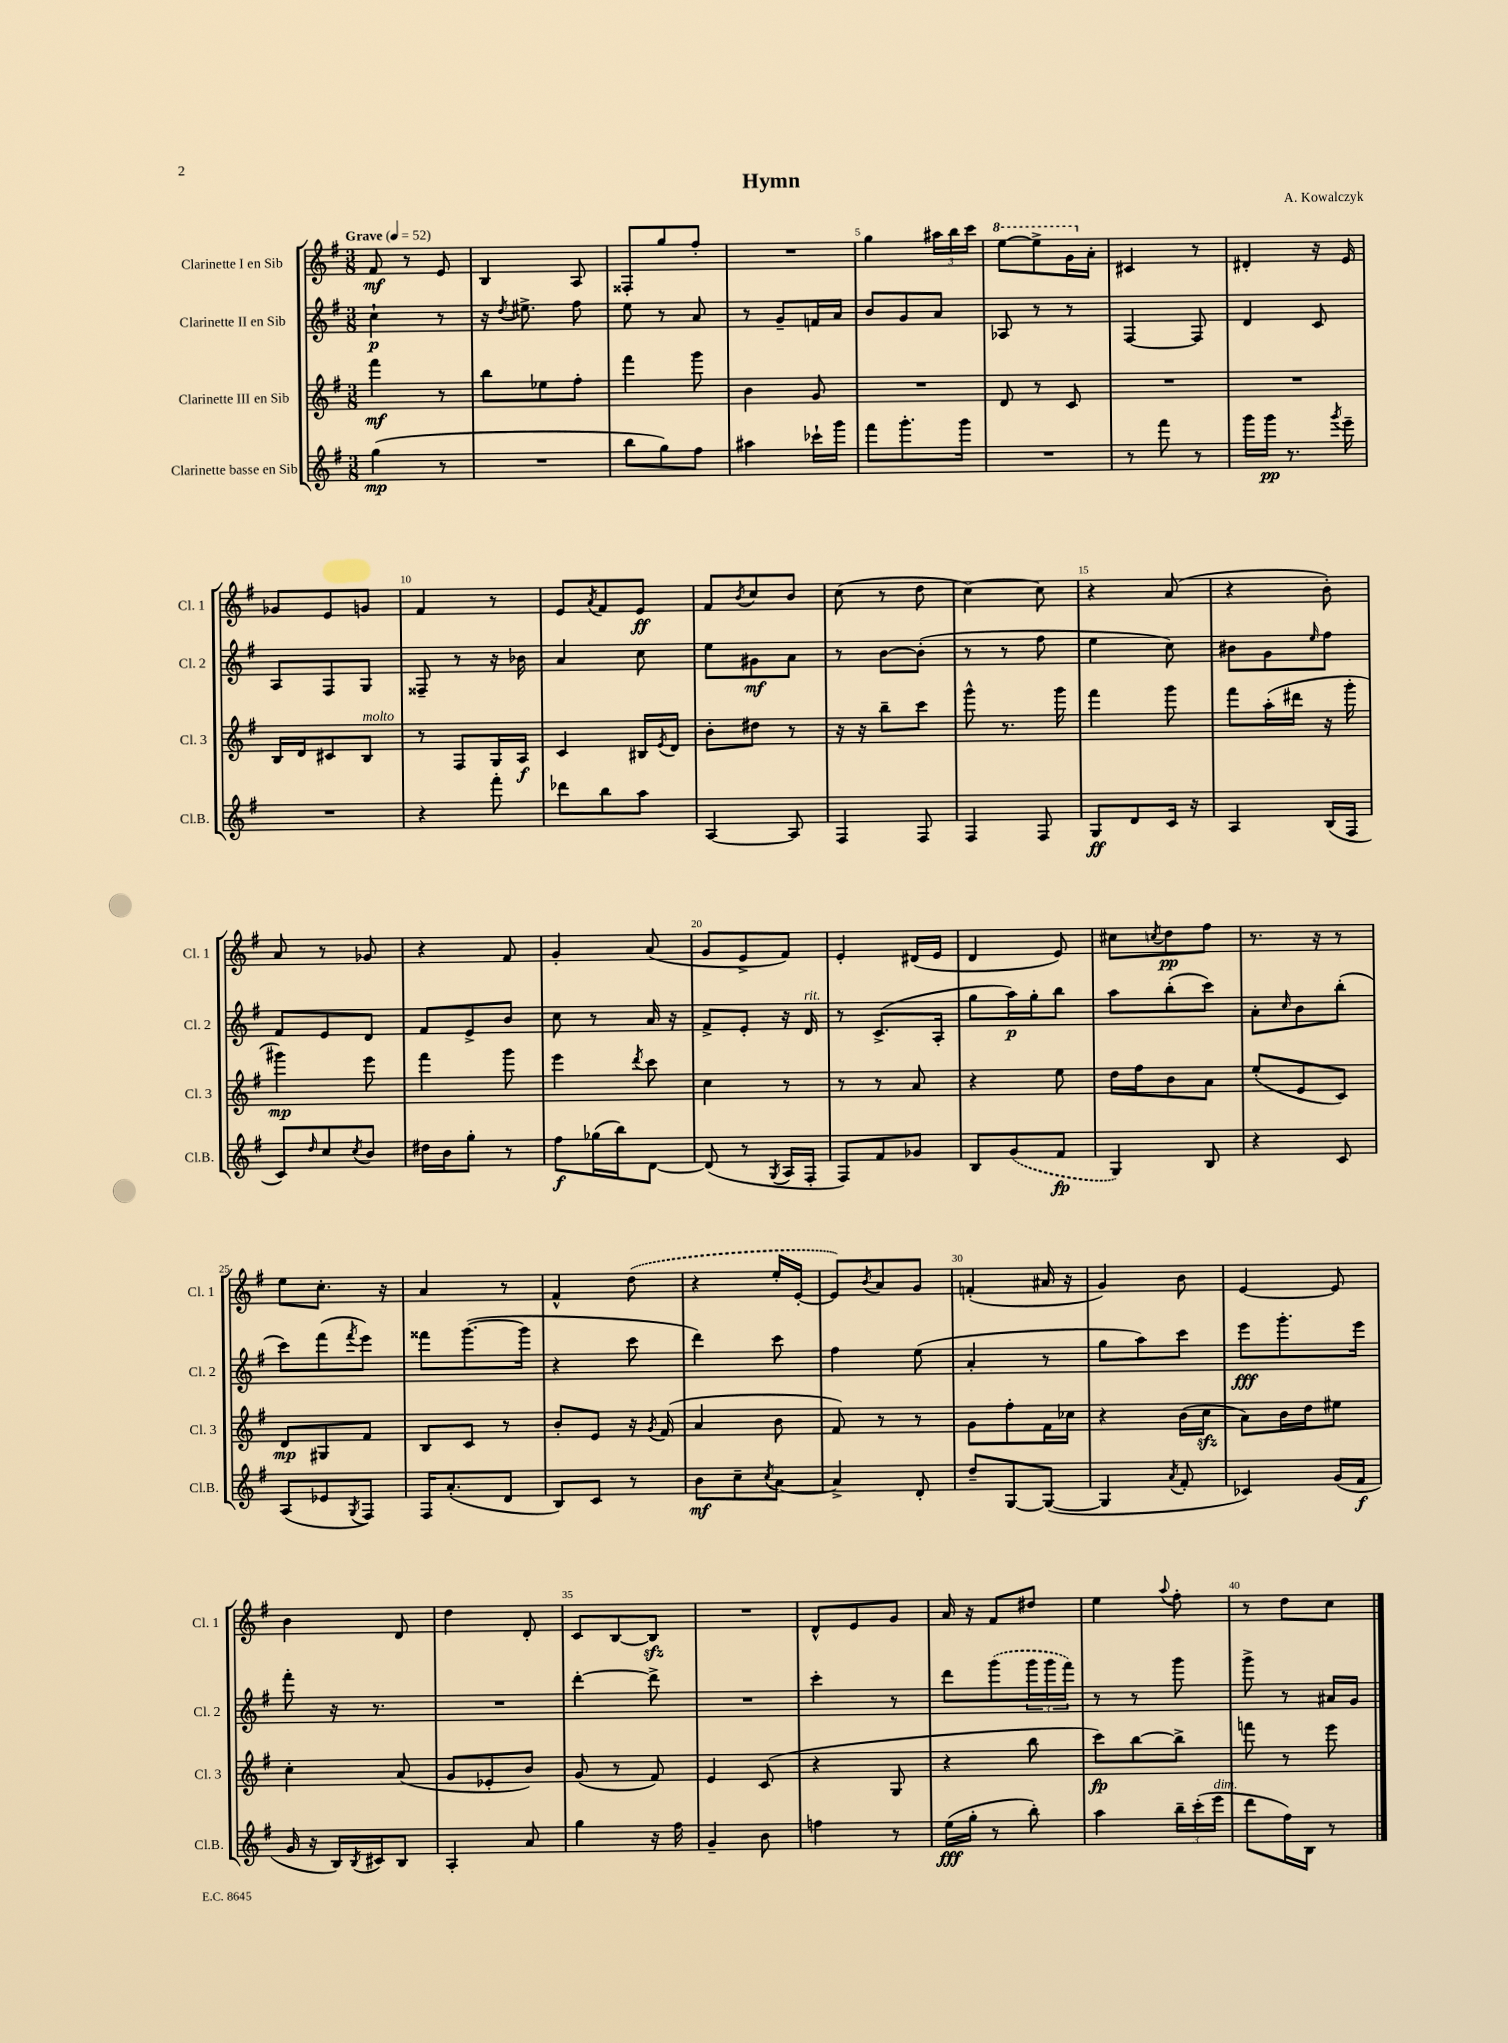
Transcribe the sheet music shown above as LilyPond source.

\header { title = "Hymn" composer = "A. Kowalczyk" }
<<
\new StaffGroup <<
\new Staff = "s0" \with { instrumentName = "Clarinette I en Sib" shortInstrumentName = "Cl. 1" } {
    \clef treble \key g \major \numericTimeSignature \time 3/8 \tempo "Grave" 4 = 52
    fis'8\mf r8 e'8 |
    b4 a8 |
    fisis8-. g''8 fis''8-. |
    R4. |
    g''4 \tuplet 3/2 { ais''16 b''16 c'''16 } |
    \ottava #1 e'''8~ e'''8-> g''16 \ottava #0 a'16-. |
    cis'4 r8 |
    dis'4-. r16 e'16 |
    ges'8 e'8 g'8 |
    fis'4 r8 |
    e'8 \acciaccatura { a'8 } fis'8 e'8\ff |
    fis'8 \acciaccatura { b'8 } c''8 b'8 |
    c''8( r8 d''8 |
    c''4~) c''8 |
    r4 a'8( |
    r4 b'8-.) |
    a'8 r8 ges'8 |
    r4 fis'8 |
    g'4-. a'8( |
    g'8 e'8-> fis'8) |
    e'4-. dis'16( e'16 |
    d'4 e'8) |
    cis''8 \acciaccatura { c''8 } d''8\pp fis''8 |
    r8. r16 r8 |
    e''8 c''8.-. r16 |
    a'4 r8 |
    fis'4-^ \once \slurDashed d''8( |
    r4 e''16-. e'16~-. |
    e'8) \acciaccatura { b'8 } a'8 g'8 |
    f'4-.( ais'16 r16 |
    g'4) b'8 |
    e'4~ e'8 |
    b'4 d'8 |
    d''4 d'8-. |
    c'8 b8~ b8\sfz |
    R4. |
    d'8-^ e'8 g'8 |
    a'16 r16 fis'8 dis''8 |
    e''4 \appoggiatura { a''8 } fis''8-. |
    r8 d''8 c''8 \bar "|." |
}
\new Staff = "s1" \with { instrumentName = "Clarinette II en Sib" shortInstrumentName = "Cl. 2" } {
    \clef treble \key g \major \numericTimeSignature \time 3/8
    c''4-!\p r8 |
    r16 \acciaccatura { d''8 } eis''8.-> fis''8 |
    e''8 r8 a'8 |
    r8 g'8-- f'16 a'16 |
    b'8 g'8 a'8 |
    aes8 r8 r8 |
    fis4~ fis8 |
    d'4 c'8 |
    a8 fis8 g8 |
    fisis8-- r8 r16 bes'16 |
    a'4 c''8 |
    e''8 gis'8\mf a'8 |
    r8 b'8~ b'8-.( |
    r8 r8 fis''8 |
    e''4 c''8) |
    bis'8 g'8 \grace { e''16 } fis''8 |
    fis'8 e'8 d'8 |
    fis'8 e'8-> b'8 |
    c''8 r8 a'16 r16 |
    fis'8-> e'8-. r16 d'16^\markup { \italic "rit." } |
    r8 c'8.->( a16-. |
    g''8 a''16\p) g''16-. b''8 |
    a''8 b''8-.( c'''8) |
    a'8-. \grace { c''16 } b'8 b''8-.( |
    c'''8) fis'''8( \acciaccatura { fis'''8 } e'''8) |
    fisis'''8 g'''8.~( g'''16 |
    r4 c'''8 |
    d'''4) c'''8 |
    fis''4 e''8( |
    a'4-. r8 |
    g''8 a''8) c'''8 |
    e'''8\fff g'''8.-. e'''16 |
    fis'''8-. r16 r8. |
    R4. |
    d'''4~-. d'''8-> |
    R4. |
    c'''4-. r8 |
    d'''8 \once \slurDashed g'''8( \tuplet 3/2 { g'''16 g'''16 fis'''16) } |
    r8 r8 g'''8 |
    g'''8-> r8 ais'16 g'16 \bar "|." |
}
\new Staff = "s2" \with { instrumentName = "Clarinette III en Sib" shortInstrumentName = "Cl. 3" } {
    \clef treble \key g \major \numericTimeSignature \time 3/8
    fis'''4\mf r8 |
    b''8 ees''8 fis''8-. |
    fis'''4 g'''8 |
    b'4 g'8 |
    R4. |
    d'8 r8 c'8 |
    R4. |
    R4. |
    b16 d'16 cis'8 b8^\markup { \italic "molto" } |
    r8 fis8 g16 a16\f |
    c'4 bis16 \acciaccatura { e'8 } d'16 |
    b'8-. dis''8 r8 |
    r16 r16 b''8-- c'''8 |
    g'''8-^ r8. g'''16 |
    fis'''4 g'''8 |
    fis'''8 a''16-.( dis'''16 r16 g'''16-. |
    gis'''4\mp) e'''8 |
    fis'''4 g'''8 |
    e'''4 \acciaccatura { d'''8 } c'''8 |
    c''4 r8 |
    r8 r8 a'8 |
    r4 e''8 |
    d''16 fis''16 b'8 a'8 |
    e''8-.( e'8 c'8) |
    d'8\mp gis8 fis'8 |
    b8 c'8 r8 |
    b'8-. e'8 r16 \acciaccatura { g'8 } fis'16( |
    a'4 b'8 |
    fis'8) r8 r8 |
    g'8 fis''8-. fis'16 ces''16 |
    r4 b'16( c''16\sfz |
    a'8) b'16 d''16 eis''8 |
    c''4-. a'8( |
    g'8 ees'8-. b'8) |
    g'8( r8 fis'8) |
    e'4 c'8( |
    r4 g8 |
    r4 b''8 |
    c'''8\fp) b''8~ b''8-> |
    f'''8 r8 e'''8 \bar "|." |
}
\new Staff = "s3" \with { instrumentName = "Clarinette basse en Sib" shortInstrumentName = "Cl.B." } {
    \clef treble \key g \major \numericTimeSignature \time 3/8
    g''4\mp( r8 |
    R4. |
    b''8 g''8) fis''8 |
    ais''4 ces'''16-! g'''16 |
    fis'''8 g'''8.-. g'''16 |
    R4. |
    r8 fis'''8 r8 |
    g'''16 g'''16\pp r8. \acciaccatura { g'''8 } e'''16-- |
    R4. |
    r4 fis'''8-. |
    des'''8 b''8 a''8 |
    a4~ a8 |
    fis4 fis8 |
    fis4 fis8 |
    g8\ff d'8 c'16 r16 |
    a4 b16( fis16 |
    c'8) \grace { d''16 } c''8 \acciaccatura { c''8 } b'8 |
    dis''16 b'16 g''8-. r8 |
    fis''8\f ges''16( b''16) d'8~ |
    d'8( r8 \acciaccatura { g8 } a16 fis16-. |
    fis8) fis'8 ges'8 |
    b8 \once \slurDashed g'8( fis'8\fp |
    g4) b8 |
    r4 c'8 |
    a8( ees'8 \acciaccatura { g8 } fis8) |
    fis16 a'8.-.( d'8 |
    b8) c'8 r8 |
    b'8\mf c''8-- \acciaccatura { c''8 } a'8~ |
    a'4-> d'8-. |
    d''8-- g8~ g8~( |
    g4 \acciaccatura { a'8 } fis'8-. |
    ces'4) g'16( fis'16\f |
    g'16 r16 b16) \acciaccatura { b8 } cis'16 b8 |
    a4-. a'8 |
    g''4 r16 fis''16 |
    g'4-- b'8 |
    f''4 r8 |
    e''16\fff( g''16-. r8 b''8-.) |
    a''4 \tuplet 3/2 { b''16-- c'''16-.( e'''16^\markup { \italic "dim." } } |
    d'''8 fis''16) b16 r8 \bar "|." |
}
>>
>>
\layout { \context { \Score \override BarNumber.break-visibility = ##(#f #t #t) barNumberVisibility = #(every-nth-bar-number-visible 5) } }
